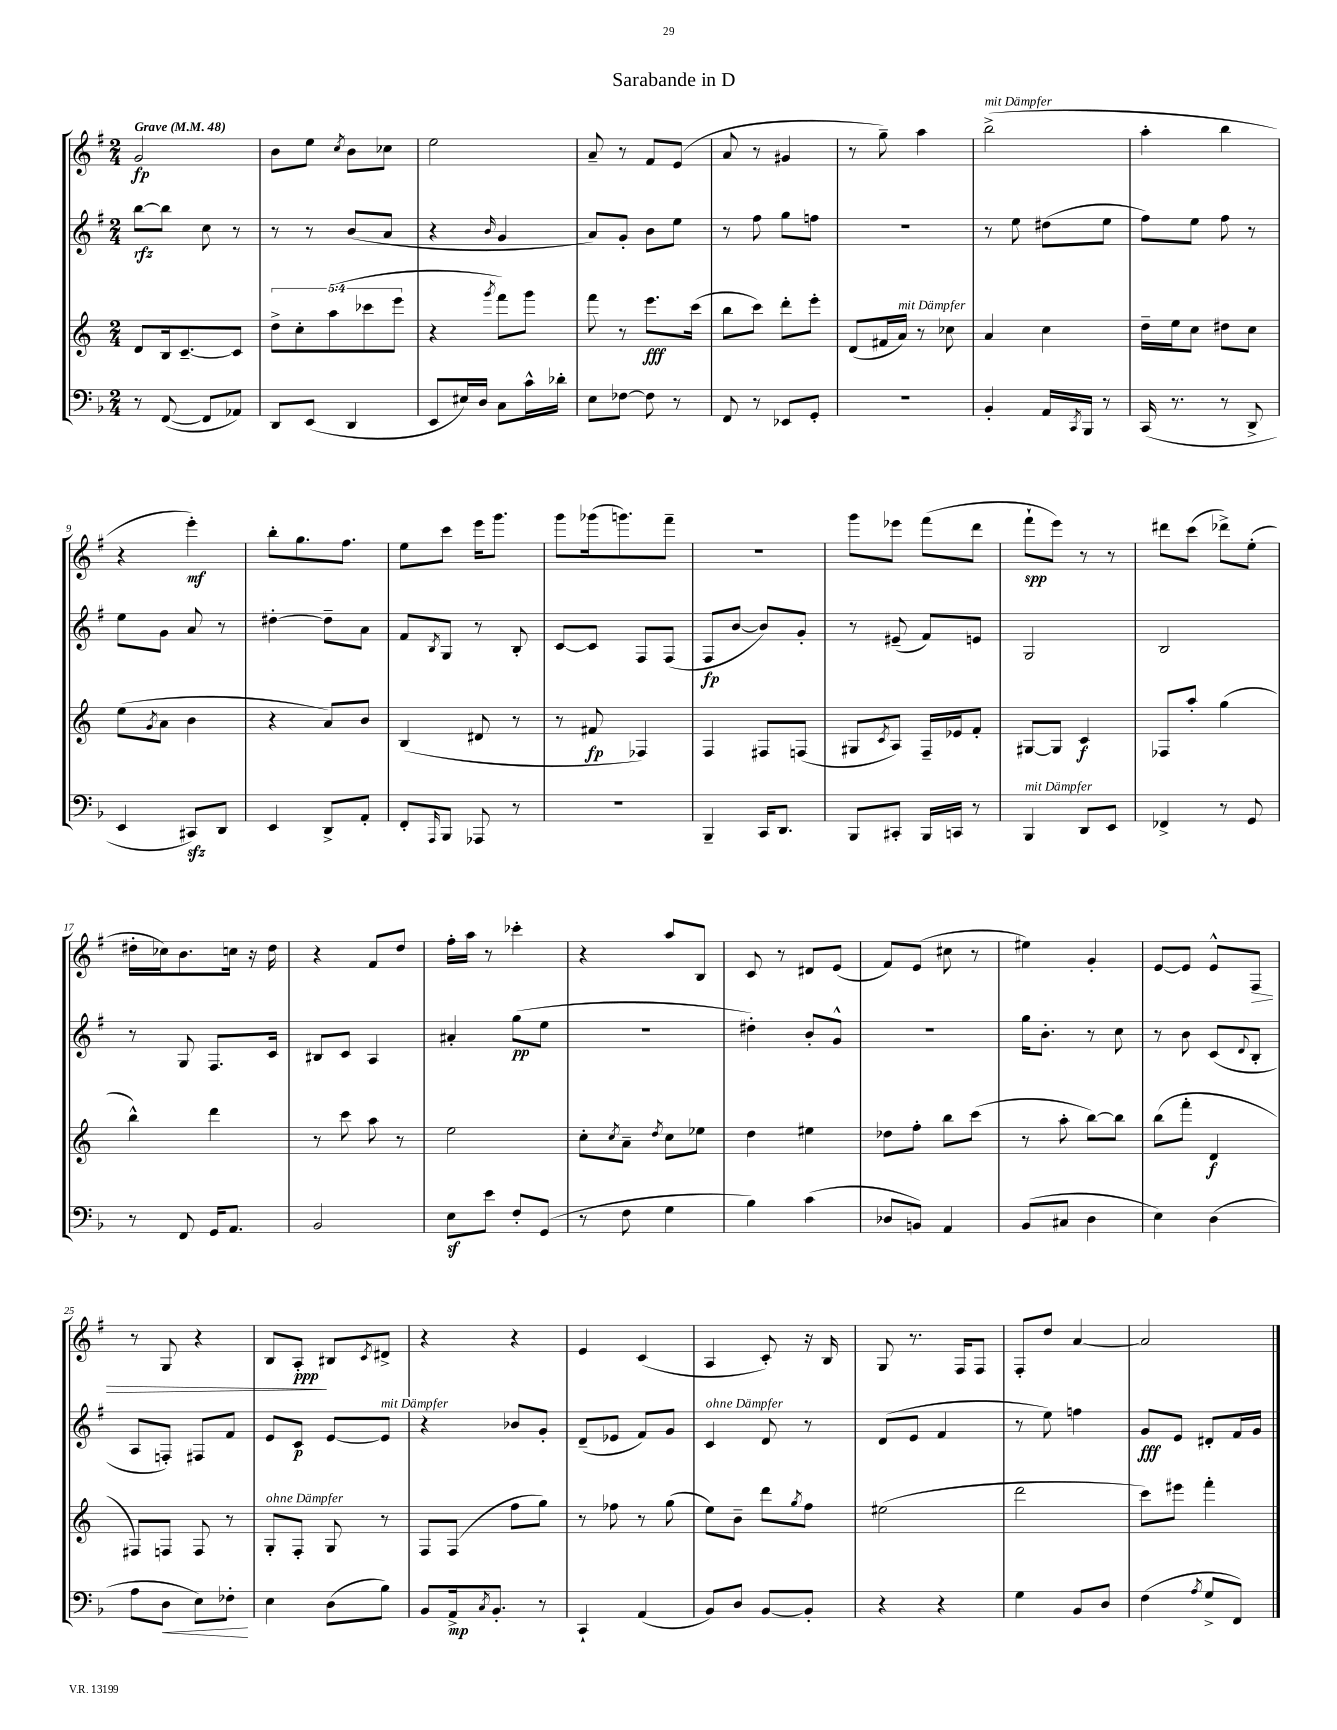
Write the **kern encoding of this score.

**kern	**dynam	**kern	**dynam	**kern	**dynam	**kern	**dynam
*part4	*part4	*part3	*part3	*part2	*part2	*part1	*part1
*staff4	*staff4	*staff3	*staff3	*staff2	*staff2	*staff1	*staff1
*clefF4	*	*clefG2	*	*clefG2	*	*clefG2	*
*k[b-]	*	*k[]	*	*k[f#]	*	*k[f#]	*
*M2/4	*	*M2/4	*	*M2/4	*	*M2/4	*
*MM48	*	*MM48	*	*MM48	*	*MM48	*
=1	=1	=1	=1	=1	=1	=1	=1
!	!	!	!	!	!	!LO:TX:a:B:t=Grave	!
8r	.	8d/L	.	[8bb\L	rfz	2g/	fp
([8FF/	.	16B/k	.	8bb\J]	.	.	.
.	.	[8.c~/	.	.	.	.	.
8FF/L]	.	.	.	8cc\	.	.	.
8AA-X/J)	.	8c/J]	.	8r	.	.	.
=2	=2	=2	=2	=2	=2	=2	=2
8DD/L	.	10dd^\L	.	8r	.	8b\L	.
.	.	10cc'\	.	.	.	.	.
(8EE/J	.	.	.	8r	.	8ee\J	.
.	.	(10aa\	.	.	.	.	.
.	.	.	.	.	.	8qcc/	.
4DD/	.	.	.	(8b/L	.	8b\L	.
.	.	10ccc-X\	.	.	.	.	.
.	.	.	.	8a/J	.	8cc-X\J	.
.	.	10eee\J	.	.	.	.	.
=3	=3	=3	=3	=3	=3	=3	=3
8EE/L	.	4r	.	4r	.	2ee\	.
16E#X/L)	.	.	.	.	.	.	.
16D/JJ	.	.	.	.	.	.	.
.	.	8qggg/	.	16qqb/	.	.	.
8C\L	.	8fff\L)	.	4g/	.	.	.
16c^^\L	.	8ggg\J	.	.	.	.	.
16d-X'\JJ	.	.	.	.	.	.	.
=4	=4	=4	=4	=4	=4	=4	=4
8E\L	.	8fff\	.	8a/L)	.	8a~/	.
[8F-X\J	.	8r	.	8g'/J	.	8r	.
8F-\]	.	8.eee\L	fff	8b\L	.	8f#/L	.
8r	.	.	.	8ee\J	.	(8e/J	.
.	.	(16ccc\Jk	.	.	.	.	.
=5	=5	=5	=5	=5	=5	=5	=5
8FF/	.	8bb\L	.	8r	.	8a/	.
8r	.	8ccc\J)	.	8ff#\	.	8r	.
8EE-X/L	.	8ddd'\L	.	8gg\L	.	4g#X/	.
8GG'/J	.	8eee'\J	.	8ffn\J	.	.	.
=6	=6	=6	=6	=6	=6	=6	=6
2r	.	(8d/L	.	2r	.	8r	.
.	.	16f#X/L	.	.	.	8gg~\)	.
!	!	!LO:TX:a:i:t=mit Dämpfer	!	!	!	!	!
.	.	16a/JJ)	.	.	.	.	.
.	.	8r	.	.	.	4aa\	.
.	.	8cc-X\	.	.	.	.	.
=7	=7	=7	=7	=7	=7	=7	=7
!	!	!	!	!	!	!LO:TX:a:i:t=mit Dämpfer	!
4BB-'/	.	4a/	.	8r	.	(2bb^\	.
.	.	.	.	8ee\	.	.	.
16AA/LL	.	4cc\	.	(8dd#X\L	.	.	.
8qCC/	.	.	.	.	.	.	.
16BBB-/JJ	.	.	.	.	.	.	.
8r	.	.	.	8ee\J	.	.	.
=8	=8	=8	=8	=8	=8	=8	=8
(16CC/	.	16dd~\LL	.	8ff#\L)	.	4aa'\	.
8.r	.	16ee\J	.	.	.	.	.
.	.	8cc\J	.	8ee\J	.	.	.
8r	.	8dd#X\L	.	8ff#\	.	4bb\	.
8DD^/	.	8cc\J	.	8r	.	.	.
!!LO:LB:g=z
=9	=9	=9	=9	=9	=9	=9	=9
4EE/	.	(8ee\L	.	8ee\L	.	4r	.
.	.	8qg/	.	.	.	.	.
.	.	8a\J	.	8g\J	.	.	.
8CC#Xzz/L)	.	4b\	.	8a/	.	4eee'\)	mf
8DD/J	.	.	.	8r	.	.	.
=10	=10	=10	=10	=10	=10	=10	=10
4EE/	.	4r	.	[4dd#X'\	.	8bb'\L	.
.	.	.	.	.	.	8.gg\	.
8DD^/L	.	8a/L)	.	8dd#~\L]	.	.	.
.	.	.	.	.	.	8.ff#\J	.
8AA'/J	.	8b/J	.	8a\J	.	.	.
=11	=11	=11	=11	=11	=11	=11	=11
8FF'/L	.	(4B/	.	8f#/L	.	8ee\L	.
16qqAAA/	.	.	.	8qB/	.	.	.
8BBB-/J	.	.	.	8G/J	.	8ccc\J	.
8AAA-X/	.	8d#X/	.	8r	.	16eee\KL	.
.	.	.	.	.	.	8.ggg\J	.
8r	.	8r	.	8B'/	.	.	.
=12	=12	=12	=12	=12	=12	=12	=12
2r	.	8r	.	[8c/L	.	8ggg\L	.
.	.	8f#X/	fp	8c/J]	.	(16ggg-X\k	.
.	.	.	.	.	.	8.gggn\)	.
.	.	4F-X/)	.	8F#/L	.	.	.
.	.	.	.	(8F#/J	.	8fff#~\J	.
=13	=13	=13	=13	=13	=13	=13	=13
4BBB-~/	.	4F/	.	8F#/L	fp	2r	.
.	.	.	.	[8b/J	.	.	.
16CC/KL	.	8F#X/L	.	8b/L])	.	.	.
8.DD/J	.	.	.	.	.	.	.
.	.	(8Fn/J	.	8g'/J	.	.	.
=14	=14	=14	=14	=14	=14	=14	=14
8BBB-/L	.	8G#X/L	.	8r	.	8ggg\L	.
.	.	8qc/	.	.	.	.	.
8CC#X'/J	.	8A/J)	.	(8e#X~/	.	8eee-X\J	.
16BBB-/LL	.	16F~/LL	.	8f#/L)	.	(8fff#\L	.
16CCn/JJ	.	16e-X/J	.	.	.	.	.
8r	.	8f'/J	.	8en/J	.	8ddd\J	.
=15	=15	=15	=15	=15	=15	=15	=15
!LO:TX:a:i:t=mit Dämpfer	!	!	!	!	!	!	!
4BBB-/	.	[8G#X/L	.	2G/	.	8fff#`\L	spp
.	.	8G#/J]	.	.	.	8eee\J)	.
8DD/L	.	4c/	f	.	.	8r	.
8EE/J	.	.	.	.	.	8r	.
=16	=16	=16	=16	=16	=16	=16	=16
4FF-X^/	.	8F-X/L	.	2B/	.	8ddd#X\L	.
.	.	8aa'/J	.	.	.	(8ccc\J	.
8r	.	(4gg\	.	.	.	8ddd-X^\L)	.
8GG/	.	.	.	.	.	(8ee'\J	.
!!LO:LB:g=z
=17	=17	=17	=17	=17	=17	=17	=17
8r	.	4bb^^\)	.	8r	.	16dd#X'\LL	.
.	.	.	.	.	.	16cc-X\J)	.
8FF/	.	.	.	8G/	.	8.b\	.
16GG/KL	.	4ddd\	.	8.F#/L	.	.	.
8.AA/J	.	.	.	.	.	16ccn\Jk	.
.	.	.	.	.	.	16r	.
.	.	.	.	16c/Jk	.	16dd#\	.
=18	=18	=18	=18	=18	=18	=18	=18
2BB-/	.	8r	.	8B#X/L	.	4r	.
.	.	8ccc\	.	8c/J	.	.	.
.	.	8aa\	.	4A/	.	8f#/L	.
.	.	8r	.	.	.	8dd/J	.
=19	=19	=19	=19	=19	=19	=19	=19
8Ez\L	.	2ee\	.	4a#X'/	.	16ff#'\LL	.
.	.	.	.	.	.	16aa\JJ	.
8e\J	.	.	.	.	.	8r	.
8F'/L	.	.	.	(8gg\L	pp	4ccc-X'\	.
(8GG/J	.	.	.	8ee\J	.	.	.
=20	=20	=20	=20	=20	=20	=20	=20
8r	.	8cc'\L	.	2r	.	4r	.
.	.	8qcc/	.	.	.	.	.
8F\	.	8a~\J	.	.	.	.	.
.	.	8qdd/	.	.	.	.	.
4G\	.	8cc\L	.	.	.	8aa/L	.
.	.	8ee-X\J	.	.	.	8B/J	.
=21	=21	=21	=21	=21	=21	=21	=21
4B-\)	.	4dd\	.	4dd#X'\)	.	8c/	.
.	.	.	.	.	.	8r	.
(4c\	.	4ee#X\	.	8b'/L	.	8d#X/L	.
.	.	.	.	8g^^/J	.	(8e/J	.
=22	=22	=22	=22	=22	=22	=22	=22
8D-X/L	.	8dd-X\L	.	2r	.	8f#/L)	.
8BBn/J)	.	8ff'\J	.	.	.	(8e/J	.
4AA/	.	8bb\L	.	.	.	8cc#X\	.
.	.	(8ccc\J	.	.	.	8r	.
=23	=23	=23	=23	=23	=23	=23	=23
(8BB-/L	.	8r	.	16gg\KL	.	4ee#X\)	.
.	.	.	.	8.b'\J	.	.	.
8C#X/J	.	8aa'\	.	.	.	.	.
4D\	.	[8bb\L)	.	8r	.	4g'/	.
.	.	8bb\J]	.	8cc\	.	.	.
=24	=24	=24	=24	=24	=24	=24	=24
4E\)	.	(8bb\L	.	8r	.	[8e/L	.
.	.	8fff'\J	.	8b\	.	8e/J]	.
(4D\	.	4d/	f	(8c/L	.	8e^^/L	.
.	.	.	.	8qqd/	.	.	.
!	!	!	!	!	!	!	!LO:HP:b
.	.	.	.	8B'/J	.	8F#/J	>
!!LO:LB:g=z
=25	=25	=25	=25	=25	=25	=25	=25
8A\L	.	8F#X/L)	.	8A/L	.	8r	.
!	!LO:HP:b	!	!	!	!	!	!
8D\J	<	8Fn/J	.	8Fn'/J)	.	8G/	.
8E\L)	.	8F/	.	8F#X/L	.	4r	.
8F-X'\J	.	8r	.	8f#/J	.	.	.
.	[	.	.	.	.	.	.
=26	=26	=26	=26	=26	=26	=26	=26
!	!	!LO:TX:a:i:t=ohne Dämpfer	!	!	!	!	!
4E\	.	8G'/L	.	8e/L	.	8B/L	.
.	.	8F'/J	.	8c/J	p	8A'/J	ppp
(8D\L	.	8G/	.	[8e/L	.	8B#X/L	]
.	.	.	.	.	.	8qc/	.
!	!	!	!	!LO:TX:a:i:t=mit Dämpfer	!	!	!
8B-\J)	.	8r	.	8e/J]	.	8d#X^/J	.
=27	=27	=27	=27	=27	=27	=27	=27
8BB-/L	.	8F/L	.	4r	.	4r	.
16AA^/k	mp	(8F/J	.	.	.	.	.
8qC/	.	.	.	.	.	.	.
8.BB-'/J	.	.	.	.	.	.	.
.	.	8ff\L	.	8b-X/L	.	4r	.
8r	.	8gg\J)	.	8g'/J	.	.	.
=28	=28	=28	=28	=28	=28	=28	=28
4CC`/	.	8r	.	(8d~/L	.	4e/	.
.	.	8ff-X\	.	8e-X/J	.	.	.
(4AA/	.	8r	.	8f#/L)	.	(4c/	.
.	.	(8gg\	.	8g/J	.	.	.
=29	=29	=29	=29	=29	=29	=29	=29
!	!	!	!	!LO:TX:a:i:t=ohne Dämpfer	!	!	!
8BB-/L)	.	8ee\L)	.	4c/	.	4A/	.
8D/J	.	8b~\J	.	.	.	.	.
[8BB-/L	.	8ddd\L	.	8d/	.	8c'/)	.
.	.	8qgg/	.	.	.	.	.
8BB-'/J]	.	8ff\J	.	8r	.	16r	.
.	.	.	.	.	.	16B/	.
=30	=30	=30	=30	=30	=30	=30	=30
4r	.	(2ee#X\	.	(8d/L	.	8G/	.
.	.	.	.	8e/J	.	8.r	.
4r	.	.	.	4f#/	.	.	.
.	.	.	.	.	.	16F#/KL	.
.	.	.	.	.	.	8F#/J	.
=31	=31	=31	=31	=31	=31	=31	=31
4G\	.	2ddd\	.	8r	.	8F#'/L	.
.	.	.	.	8ee\)	.	8dd/J	.
8BB-/L	.	.	.	4ffn\	.	[4a/	.
8D/J	.	.	.	.	.	.	.
=32	=32	=32	=32	=32	=32	=32	=32
(4F\	.	8ccc\L)	.	8g/L	fff	2a/]	.
.	.	8eee#X\J	.	8e/J	.	.	.
8qA/	.	.	.	.	.	.	.
8G^/L	.	4fff'\	.	8d#X'/L	.	.	.
8FF/J)	.	.	.	16f#/L	.	.	.
.	.	.	.	16g/JJ	.	.	.
==	==	==	==	==	==	==	==
*-	*-	*-	*-	*-	*-	*-	*-
